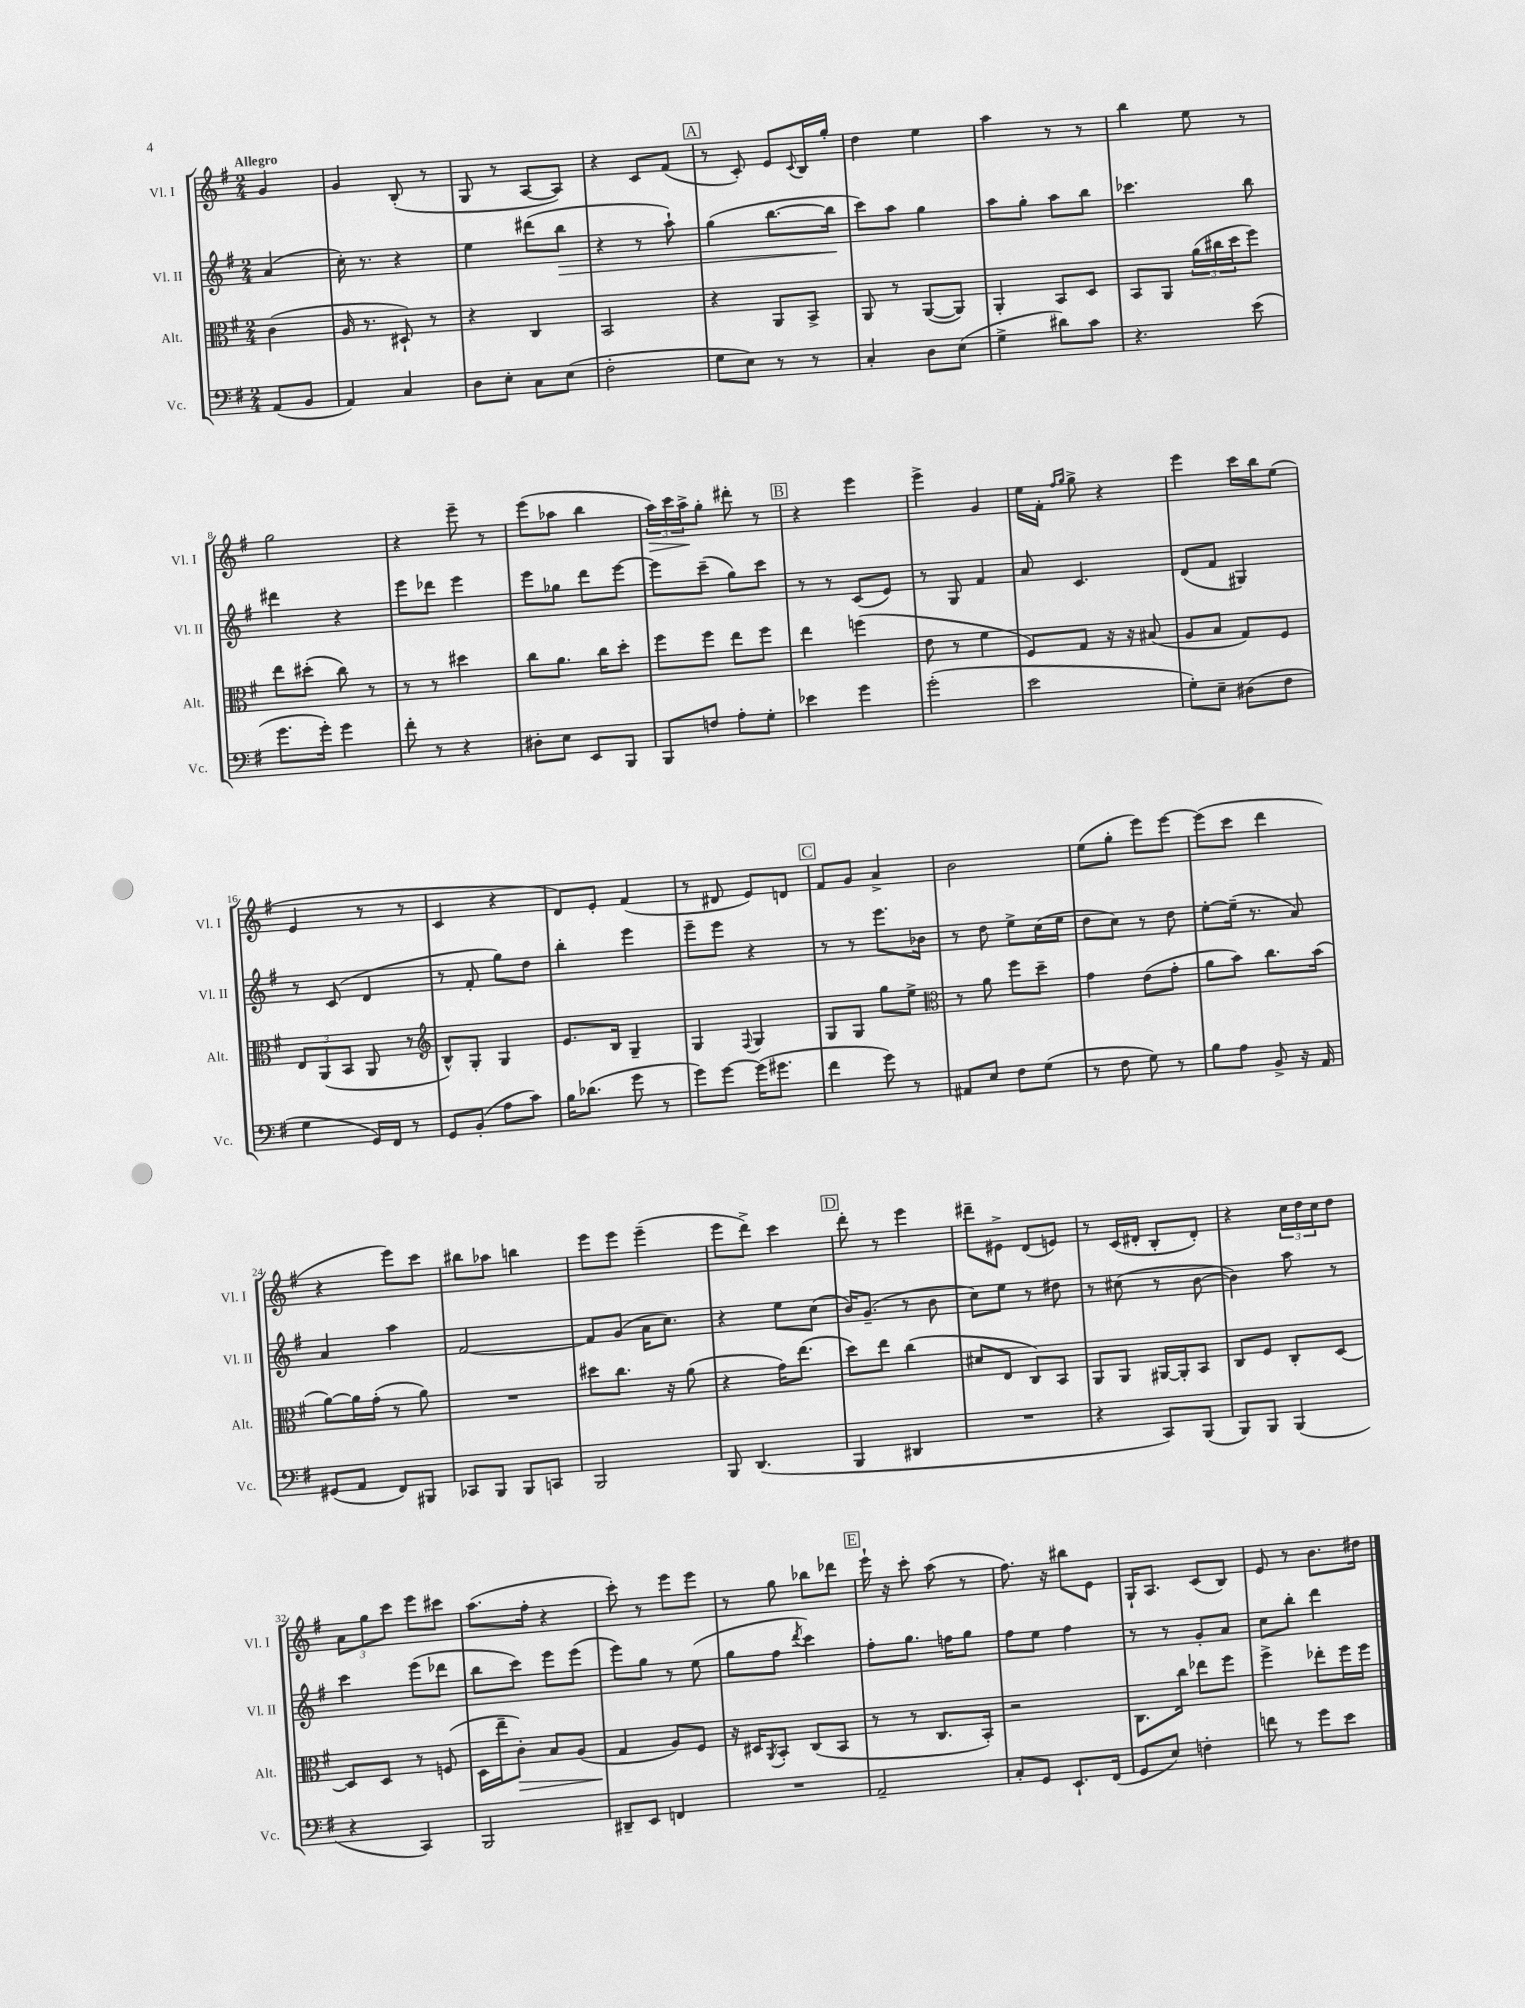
<<
\new StaffGroup <<
\new Staff = "s0" \with { instrumentName = "Vl. I" shortInstrumentName = "Vl. I" } {
    \clef treble \key g \major \numericTimeSignature \time 2/4 \partial 4 \tempo "Allegro"
    g'4 |
    g'4 b8-.( r8 |
    g8 r8 a8~ a8) |
    r4 c'8 fis'8( |
    \mark \markup { \box "A" } r8 c'8-.) e'8 \appoggiatura { c'8 } b16 g''16-. |
    d''4 e''4 |
    a''4 r8 r8 |
    b''4 e''8 r8 |
    g''2 |
    r4 e'''8-- r8 |
    e'''8( aes''8 b''4 |
    \tuplet 3/2 { a''16\>) c'''16 a''16->\! } g''8-. dis'''8-. r8 |
    \mark \markup { \box "B" } r4 e'''4 |
    e'''4-> g'4 |
    e''16 fis'16-. \grace { fis''16 g''16 } g''8-> r4 |
    e'''4 c'''16 b''16 e''8( |
    e'4 r8 r8 |
    c'4 r4 |
    d'8) e'8-. fis'4( |
    r8 dis'8 e'8) d'8 |
    \mark \markup { \box "C" } fis'8 g'8 a'4-> |
    b'2 |
    e''8( g''8-. e'''8) e'''8~ |
    e'''8( c'''8 d'''4 |
    r4 e'''8) c'''8 |
    bis''8 aes''8 b''4 |
    e'''8 e'''8 e'''4--( |
    e'''8 d'''8->) c'''4 |
    \mark \markup { \box "D" } d'''8-. r8 e'''4 |
    dis'''8-- eis'8-> d'8( e'8) |
    r8 c'16( dis'16-. b8-. dis'8-.) |
    r4 \tuplet 3/2 { c''16 d''16 c''16 } d''8 |
    \tuplet 3/2 { a'8 g''8 c'''8 } e'''8 cis'''8 |
    a''8.( fis''16-. r4 |
    c'''8-.) r8 e'''8 e'''8 |
    r8 g''8 bes''8 des'''8 |
    \mark \markup { \box "E" } e'''16-! r16 c'''8-. a''8( r8 |
    fis''8.) r16 bis''8 e'8 |
    g16-! a8. c'8( b8) |
    e'8 r8 b'8. dis''16 \bar "|." |
}
\new Staff = "s1" \with { instrumentName = "Vl. II" shortInstrumentName = "Vl. II" } {
    \clef treble \key g \major \numericTimeSignature \time 2/4 \partial 4
    a'4( |
    c''16-.) r8. r4 |
    e''4 dis'''8( b''8\> |
    r4 r8 a''8-!) |
    \mark \markup { \box "A" } g''4( b''8.~ b''16\! |
    c'''8) a''8 g''4 |
    a''8 g''8-. a''8 b''8 |
    ces'''4. b''8 |
    dis'''4 r4 |
    e'''8 des'''8 e'''4 |
    e'''8 ges''8 d'''8 e'''8~ |
    e'''8 c'''8--( g''8) c'''8 |
    \mark \markup { \box "B" } r8 r8 c'8( e'8) |
    r8 g8 fis'4 |
    a'8 c'4. |
    d'8( fis'8 gis4) |
    r8 c'8( d'4 |
    r8 fis'8-. g''8) d''8 |
    b''4-. e'''4 |
    e'''8-- e'''8 r4 |
    \mark \markup { \box "C" } r8 r8 e'''8. bes'16 |
    r8 d''8 e''8-> c''16( e''16 |
    d''8 c''8) r8 d''8 |
    e''8~-. e''16--( r8. a'8) |
    a'4 a''4 |
    fis'2~ |
    fis'8 g'8( a'16 c''8.) |
    r4 e''8 c''8( |
    \mark \markup { \box "D" } b'16) g'8.--( r8 b'8 |
    c''8) e''8 r8 dis''8 |
    r8 cis''8( r8 b'8~ |
    b'4) a''8 r8 |
    c'''4 e'''8( des'''8 |
    b''8 c'''8) e'''8 e'''8( |
    e'''8) g''8 r8 e''8( |
    g''8 fis''8 \acciaccatura { d'''8 } c'''4) |
    \mark \markup { \box "E" } fis''8-. g''8. f''16 g''8 |
    fis''8 e''8 fis''4 |
    r8 r8 g'8-. a'8 |
    c''8 b''8-. d'''4 \bar "|." |
}
\new Staff = "s2" \with { instrumentName = "Alt." shortInstrumentName = "Alt." } {
    \clef alto \key g \major \numericTimeSignature \time 2/4 \partial 4
    c'4( |
    a16 r8. dis8-!) r8 |
    r4 c4 |
    b,2 |
    \mark \markup { \box "A" } r4 a,8 b,8-> |
    a,8 r8 a,8~( a,8) |
    a,4-. b,8 d8 |
    b,8 a,8 \tuplet 3/2 { a'16( cis''16 d''16 } fis''8) |
    e''8 dis''8-.( c''8) r8 |
    r8 r8 dis''4 |
    c''8 a'8. c''16 d''8-. |
    fis''8 fis''8 e''8 fis''8 |
    \mark \markup { \box "B" } e''4 f''4( |
    e'8 r8 fis'4 |
    fis8) g8 r16 r16 bis8( |
    a8 b8 g8) fis8 |
    \tuplet 3/2 { e8 a,8( b,8 } a,8 r8 |
    \clef treble b8-^) g8-. g4 |
    e'8. b16 g4-- |
    g4 \appoggiatura { fis8 } g4 |
    \mark \markup { \box "C" } g8 g8 g''8 e''8-> |
    \clef alto r8 a'8 fis''8 d''8-- |
    g'4 e'8( g'8-. |
    a'8 b'8) c''8. b'16( |
    a'8~) a'16 g'16-.( r8 a'8) |
    R2 |
    dis''8 c''8. r16 a'8( |
    r4 g'16) e''8.( |
    \mark \markup { \box "D" } d''8) e''8 c''4( |
    dis'8 e8 c8) b,8 |
    a,8 a,8 ais,16~ ais,16-. b,8 |
    c8 fis8 c8-. d8~ |
    d8 d8 r8 f8( |
    d16 e''16-- c'8-.\>) b8 a8( |
    g4\! a8) fis8 |
    r16 dis16 \acciaccatura { a,8 } b,8-. c8( b,8 |
    \mark \markup { \box "E" } r8 r8 c8. b,16-.) |
    r2 |
    c8. c''16 ees''8 fis''8 |
    fis''4-> ees''8-. fis''16 fis''16 \bar "|." |
}
\new Staff = "s3" \with { instrumentName = "Vc." shortInstrumentName = "Vc." } {
    \clef bass \key g \major \numericTimeSignature \time 2/4 \partial 4
    a,8( b,8 |
    a,4) c4 |
    d8 e8-. c8 e8( |
    fis2-. |
    \mark \markup { \box "A" } g8 e8) r8 r8 |
    c4-. d8 e8( |
    g4-> dis'8) c'8 |
    r4. e'8( |
    g'8. g'16-.) g'4 |
    fis'8-. r8 r4 |
    dis8-. e8 e,8 b,,8 |
    b,,8 f8 a8-. g8-. |
    \mark \markup { \box "B" } ees'4 g'4 |
    g'2-.( |
    e'2 |
    g8-.) e8-- dis8( fis8 |
    g4 g,16) fis,16 r8 |
    g,8 b,8-.( a8 c'8) |
    b16 des'8.( g'8 r8 |
    g'8) g'8~ g'16( gis'8. |
    \mark \markup { \box "C" } fis'4 g'8) r8 |
    ais,8 e8 fis8 g8( |
    r8 fis8 g8) r8 |
    b8 a8 b,8-> r16 a,16 |
    gis,8( a,8 fis,8) bis,,8 |
    ces,8 b,,8 b,,8 c,8 |
    b,,2 |
    b,,8 d,4.( |
    \mark \markup { \box "D" } b,,4 dis,4 |
    R2 |
    r4 c,8) b,,8( |
    b,,8) b,,8 b,,4( |
    r4 c,4) |
    b,,2 |
    dis,8-- e,8 f,4 |
    R2 |
    \mark \markup { \box "E" } a,2-- |
    c8-. g,8 e,8.-! fis,16( |
    g,8 e8) f4-. |
    f'8 r8 g'8 e'8 \bar "|." |
}
>>
>>
